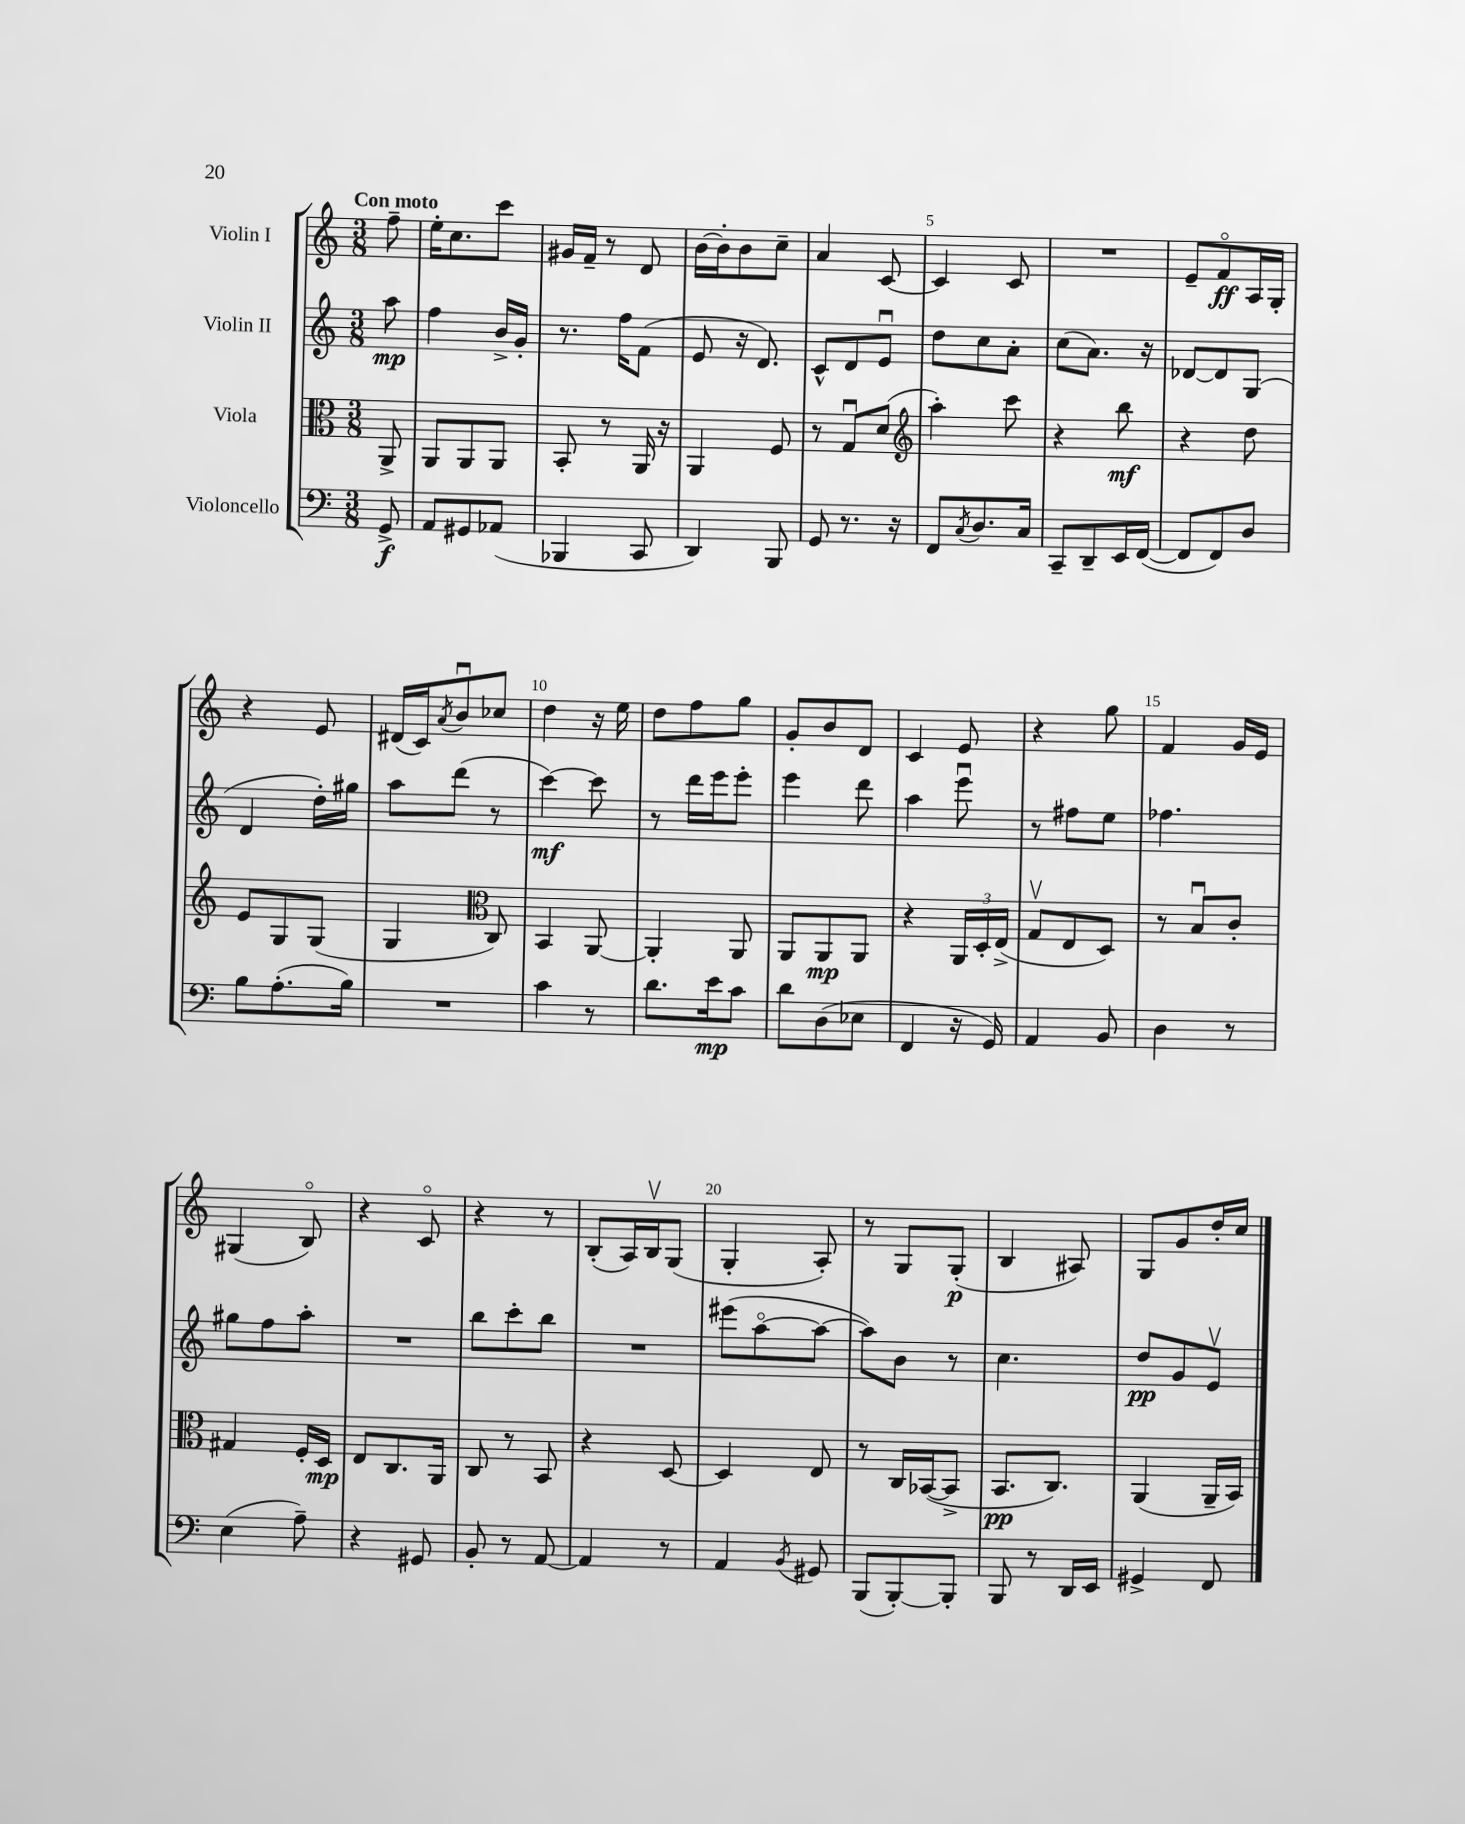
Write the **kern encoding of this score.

**kern	**kern	**kern	**kern
*staff4	*staff3	*staff2	*staff1
*clefF4	*clefC3	*clefG2	*clefG2
*k[]	*k[]	*k[]	*k[]
*M3/8	*M3/8	*M3/8	*M3/8
8GG^	8AA^	8aa	8ff~
=	=	=	=
8AA	8AA	4ff	16ee'
.	.	.	8.cc
8GG#	8AA	.	.
(8AA-	8AA	16b^	8ccc
.	.	16g'	.
=	=	=	=
4BBB-	8BB'	8.r	16g#
.	.	.	16f~
.	8r	.	8r
.	.	16ff	.
8CC	16AA	(8f	8d
.	16r	.	.
=	=	=	=
4DD)	4AA	8e	[16b
.	.	.	16b']
.	.	16r	8b
.	.	8.d)	.
8BBB	8F	.	8cc~
=	=	=	=
8GG	8r	8c^^	4a
8.r	8Gu	8d	.
.	(8d	8eu	[8c
16r	.	.	.
=	=	=	=
*	*clefG2	*	*
8FF	4aa')	8dd	4c]
8qC	.	.	.
8.D	.	8cc	.
.	8ccc	8a'	8c
16C	.	.	.
=	=	=	=
8CC~	4r	(8cc	4.r
8DD~	.	8.a)	.
16EE	8bb	.	.
([16FF	.	16r	.
=	=	=	=
8FF]	4r	[8d-	8e~
8FF)	.	8d-]	8fo
8D	8dd	(8G	16A
.	.	.	16G'
=	=	=	=
8B	8e	4d	4r
(8.A'	8G	.	.
.	(8G	16dd')	8e
16B)	.	16gg#	.
=	=	=	=
4.r	4G	8aa	(16d#
.	.	.	16c)
.	.	.	8qa
.	.	(8ddd	8bu
*	*clefC3	*	*
.	8C)	8r	8cc-
=	=	=	=
4c	4BB	[4ccc)	4dd
8r	[8AA	8ccc]	16r
.	.	.	16ee
=	=	=	=
8.d	4AA']	8r	8dd
.	.	16ddd	8ff
16e	.	16eee	.
8c	8AA	8eee'	8gg
=	=	=	=
8d	8AA	4eee	8g'
(8D	8AA	.	8b
8E-	8AA	8ddd	8d
=	=	=	=
4FF	4r	4aa	4c
16r	24AA	8eeeu	8e
.	24D'	.	.
16GG)	.	.	.
.	(24E^	.	.
=	=	=	=
4AA	8Gv	8r	4r
.	8E	8ff#	.
8BB	8D)	8ee	8gg
=	=	=	=
4D	8r	4.ff-	4f
.	8Bu	.	.
8r	8c'	.	16g
.	.	.	16e
=	=	=	=
(4E	4G#	8gg#	(4G#
.	.	8ff	.
8A~)	16F'	8aa'	8Bo)
.	16D	.	.
=	=	=	=
4r	8E	4.r	4r
.	8.C	.	.
8GG#	.	.	8co
.	16AA	.	.
=	=	=	=
8BB'	8C	8bb	4r
8r	8r	8ccc'	.
[8AA	8BB	8bb	8r
=	=	=	=
4AA]	4r	4.r	(8B'
.	.	.	16A)
.	.	.	16Bv
8r	[8D	.	(8G
=	=	=	=
4AA	4D]	(8eee#	4G'
.	.	[8aao	.
8qBB	.	.	.
8GG#	8E	8aa_	8A')
=	=	=	=
(8BBB	8r	8aa])	8r
[8BBB')	16C	8b	8G
.	([16BB-	.	.
8BBB']	8BB-^]	8r	(8G'
=	=	=	=
8BBB	8.BB	4.cc	4B
8r	.	.	.
.	8.C)	.	.
16DD	.	.	8A#)
16EE	.	.	.
=	=	=	=
4GG#^	(4AA	8dd	8G
.	.	8g	8g
8FF	16AA~	8ev	16dd'
.	16BB)	.	16cc
==	==	==	==
*-	*-	*-	*-
